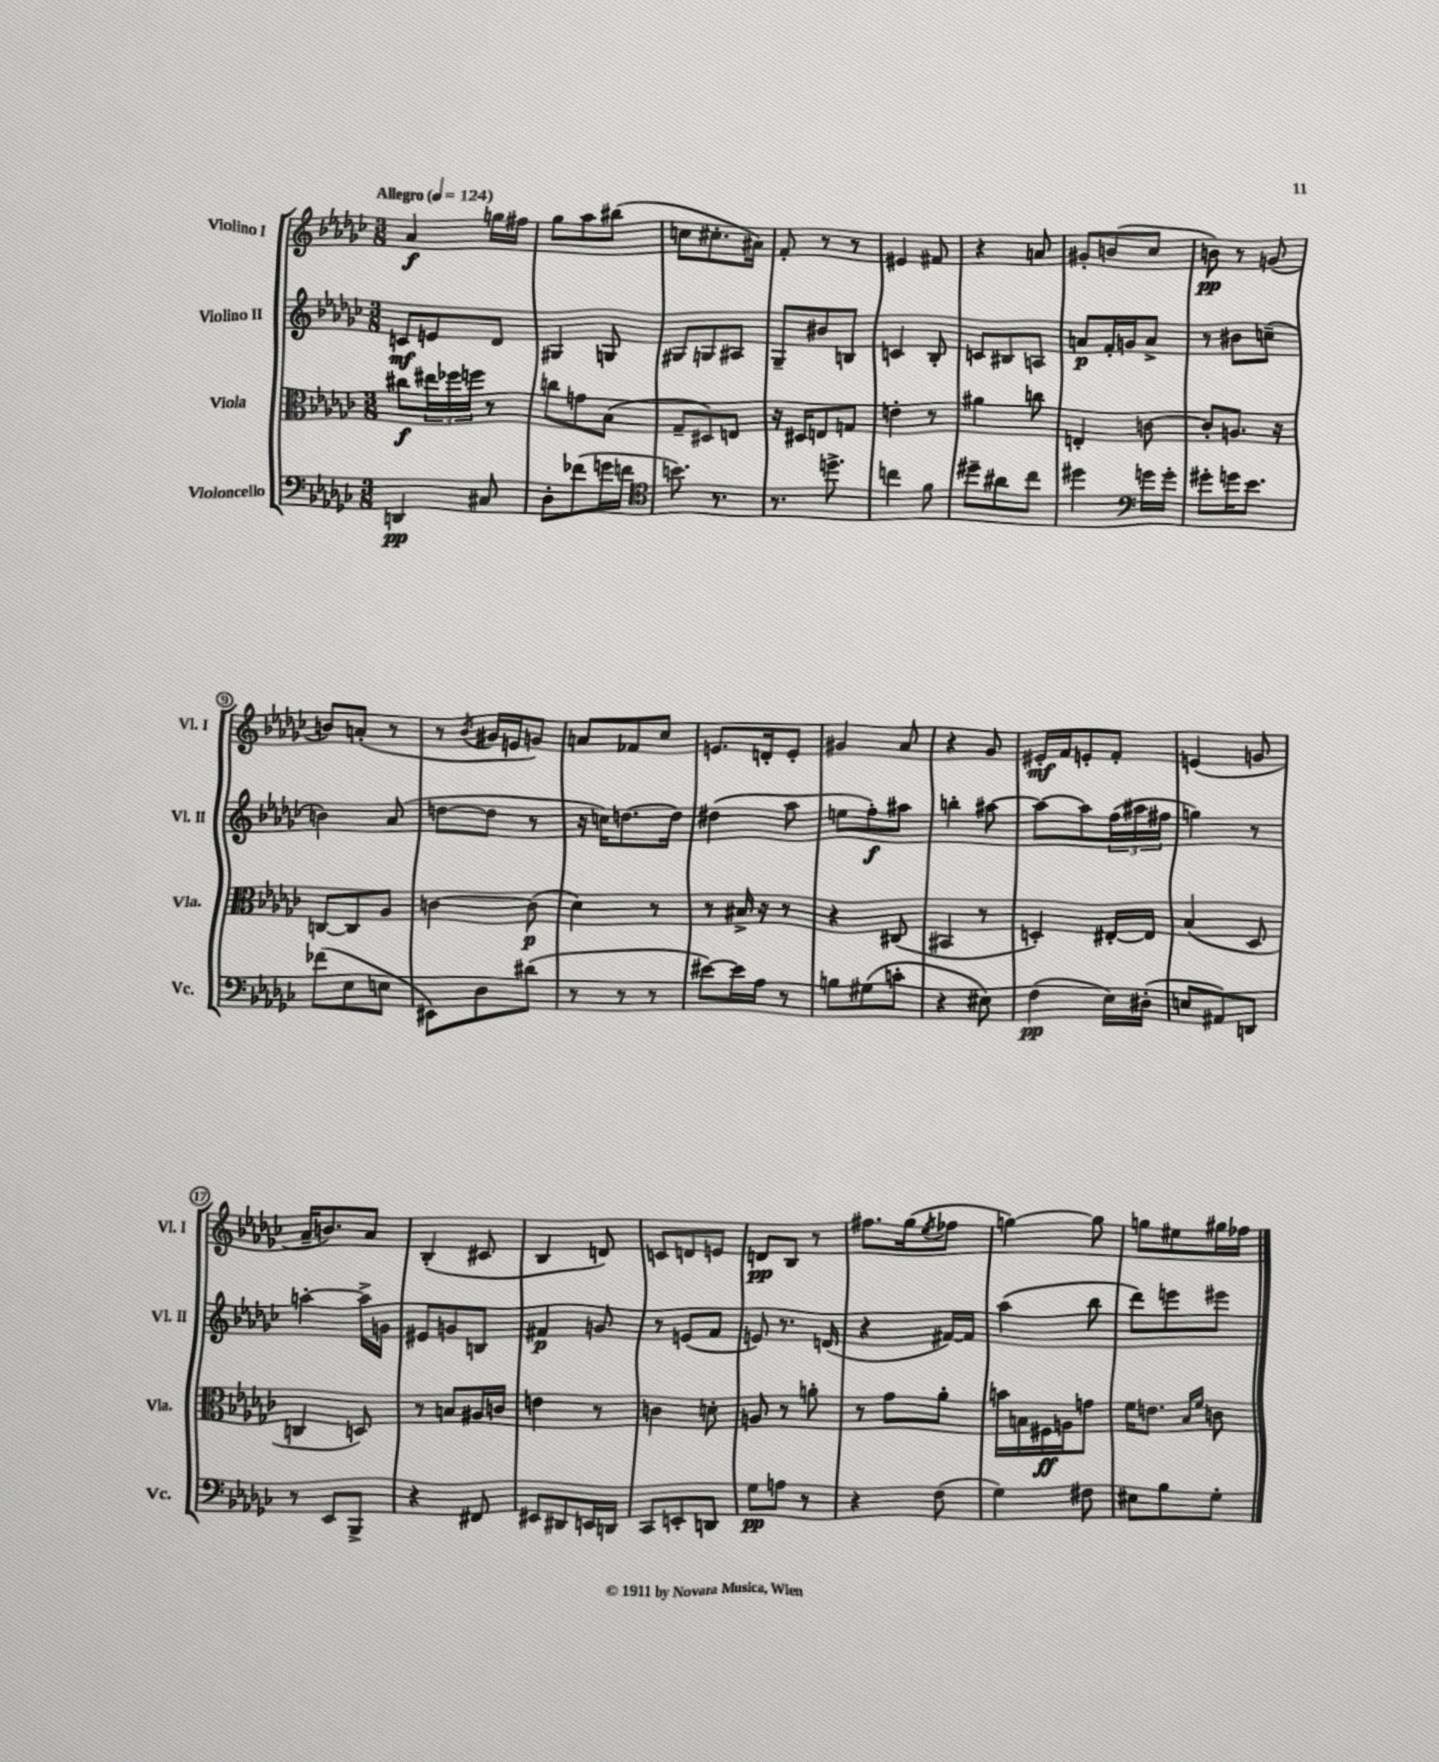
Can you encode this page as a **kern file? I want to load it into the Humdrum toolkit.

**kern	**dynam	**kern	**dynam	**kern	**dynam	**kern	**dynam
*part4	*part4	*part3	*part3	*part2	*part2	*part1	*part1
*staff4	*staff4	*staff3	*staff3	*staff2	*staff2	*staff1	*staff1
*I"Violoncello	*	*I"Viola	*	*I"Violino II	*	*I"Violino I	*
*I'Vc.	*	*I'Vla.	*	*I'Vl. II	*	*I'Vl. I	*
*clefF4	*	*clefC3	*	*clefG2	*	*clefG2	*
*k[b-e-a-d-g-c-]	*	*k[b-e-a-d-g-c-]	*	*k[b-e-a-d-g-c-]	*	*k[b-e-a-d-g-c-]	*
*M3/8	*	*M3/8	*	*M3/8	*	*M3/8	*
*MM124	*	*MM124	*	*MM124	*	*MM124	*
=1	=1	=1	=1	=1	=1	=1	=1
!	!	!	!	!	!	!LO:TX:a:B:t=Allegro	!
4DDn/	pp	8cc#X\L	f	8cn/L	mf	4a-/	f
.	.	24ee#X\L	.	8en/	.	.	.
.	.	24ff-X\	.	.	.	.	.
.	.	24ffn\JJ	.	.	.	.	.
8C#X/	.	8r	.	8d-/J	.	16ggn\LL	.
.	.	.	.	.	.	16ff#X\JJ	.
=2	=2	=2	=2	=2	=2	=2	=2
8D-'\L	.	8ccn\L	.	4G#X/	.	8gg-\L	.
(8f-X\	.	8gn\	.	.	.	8aa-\	.
16gn\L	.	(8B-\J	.	8Gn/	.	(8bb#X\J	.
16fn\JJ	.	.	.	.	.	.	.
=3	=3	=3	=3	=3	=3	=3	=3
*clefC4	*	*	*	*	*	*	*
8.bn\)	.	8G-~/L	.	8G#X/L	.	8ccn\L	.
.	.	8D#X/)	.	8Gn/	.	8.cc#X'\	.
8.r	.	.	.	.	.	.	.
.	.	8En/J	.	8A#X/J	.	.	.
.	.	.	.	.	.	16a#X\Jk)	.
=4	=4	=4	=4	=4	=4	=4	=4
8.r	.	16r	.	8G-~/L	.	8f'/	.
.	.	16D#X/KL	.	.	.	.	.
.	.	8En/	.	8b#X/	.	8r	.
8.ddn^\	.	.	.	.	.	.	.
.	.	8Gn/J	.	8Bn/J	.	8r	.
=5	=5	=5	=5	=5	=5	=5	=5
4ccn\	.	4en'\	.	4cn/	.	4e#X/	.
8f\	.	8r	.	8B-'/	.	8f#X/	.
=6	=6	=6	=6	=6	=6	=6	=6
8dd#X~\L	.	4a#X\	.	8cn/L	.	4r	.
8a#X\	.	.	.	8B#X/	.	.	.
8cc-\J	.	8ccn\	.	8An/J	.	8an/	.
=7	=7	=7	=7	=7	=7	=7	=7
4dd#X\	.	4En'/	.	8an/L	p	8g#X'/L	.
.	.	.	.	16f'/L	.	(8bn/	.
.	.	.	.	16gn/J	.	.	.
*clefF4	*	*	*	*	*	*	*
16gn\LL	.	[8cn\	.	8a^/J	.	8cc-/J	.
16g'\JJ	.	.	.	.	.	.	.
=8	=8	=8	=8	=8	=8	=8	=8
8g#X'\L	.	8c'/L]	.	8r	.	8bn\)	pp
16gn\K	.	8.An/J	.	8b#X\L	.	8r	.
8.e-\J	.	.	.	.	.	.	.
.	.	.	.	(8ccn~\J	.	(8gn/	.
.	.	16r	.	.	.	.	.
!!LO:LB:g=z
=9	=9	=9	=9	=9	=9	=9	=9
(8f-X\L	.	[8Cn/L	.	4bn\)	.	8bn/L)	.
8E-\	.	8C/]	.	.	.	(8an'/J	.
8En\J	.	8A-/J	.	(8a-/	.	8r	.
=10	=10	=10	=10	=10	=10	=10	=10
8EE#X\L)	.	[4cn\	.	[8ddn\L	.	8r	.
.	.	.	.	.	.	8qb-/	.
8D-\	.	.	.	8dd\J]	.	16g#X/LL	.
.	.	.	.	.	.	16en/J	.
(8d#X\J	.	(8c\]	p	8r	.	8gn/J)	.
=11	=11	=11	=11	=11	=11	=11	=11
8r	.	4d-\)	.	16r	.	8an/L	.
.	.	.	.	16ccn\KL)	.	.	.
8r	.	.	.	[8.ddn\	.	8f-X/	.
8r	.	8r	.	.	.	8cc-/J	.
.	.	.	.	16dd\Jk]	.	.	.
=12	=12	=12	=12	=12	=12	=12	=12
[8e#X\L)	.	8r	.	(4dd#X\	.	8.en/L	.
16e#\L]	.	16B#X^/	.	.	.	.	.
16A-\JJ	.	16r	.	.	.	16dn'/k	.
8r	.	8r	.	8aa-\	.	8e'/J	.
=13	=13	=13	=13	=13	=13	=13	=13
8Bn\L	.	4r	.	8een\L	.	4g#X/	.
(8G#X\	.	.	.	8ff'\)	f	.	.
8cn'\J	.	(8C#X/	.	8aa#X\J	.	8a-/	.
=14	=14	=14	=14	=14	=14	=14	=14
4r	.	4BB#X/	.	4bbn'\	.	4r	.
8E#X\)	.	8r	.	[8aa#X\	.	8g-/	.
=15	=15	=15	=15	=15	=15	=15	=15
(4F\	pp	4Dn'/)	.	8aa#\L_	.	16e#X'/LL	mf
.	.	.	.	.	.	16f/J	.
.	.	.	.	8aa#\]	.	8en'/	.
16E-\LL)	.	[16E#X'/LL	.	(24ff\L	.	8f'/J	.
.	.	.	.	24aa#X\	.	.	.
(16D#X'\JJ	.	16E#/JJ]	.	.	.	.	.
.	.	.	.	24ff#X\JJ	.	.	.
=16	=16	=16	=16	=16	=16	=16	=16
8En/L	.	(4B-/	.	4ggn\)	.	(4en/	.
8AA#X/)	.	.	.	.	.	.	.
8DDn/J	.	8D-/	.	8r	.	8gn/	.
!!LO:LB:g=z
=17	=17	=17	=17	=17	=17	=17	=17
8r	.	4Cn/	.	[4aan'\	.	16a-~/KL	.
.	.	.	.	.	.	8.bn/)	.
8EE-/L	.	.	.	.	.	.	.
8BBB-^/J	.	8Dn/)	.	16aa^\LL]	.	8a-/J	.
.	.	.	.	16gn\JJ	.	.	.
=18	=18	=18	=18	=18	=18	=18	=18
4r	.	8r	.	8e#X/L	.	(4B-'/	.
.	.	8Bn/L	.	8gn/	.	.	.
8FF#X/	.	16A#X/L	.	8Bn/J	.	8c#X/	.
.	.	16cn/JJ	.	.	.	.	.
=19	=19	=19	=19	=19	=19	=19	=19
8EE#X/L	.	4en\	.	4f#X/	p	4B-/	.
8DD#X/	.	.	.	.	.	.	.
16EEn/L	.	8r	.	8gn/	.	8dn/)	.
16DDn/JJ	.	.	.	.	.	.	.
=20	=20	=20	=20	=20	=20	=20	=20
8CC-/L	.	4cn\	.	8r	.	8cn/L	.
8EEn'/	.	.	.	(8en/L	.	8dn/	.
8DDn/J	.	8dn'\	.	8f/J	.	8en/J	.
=21	=21	=21	=21	=21	=21	=21	=21
8G-\L	pp	8An/	.	8en/)	.	8dn/L	pp
8An\J	.	8r	.	8.r	.	8B-/J	.
8r	.	8an'\	.	.	.	8r	.
.	.	.	.	(16dn/	.	.	.
=22	=22	=22	=22	=22	=22	=22	=22
4r	.	8r	.	4r	.	8.ff#X\L	.
.	.	8g-\L	.	.	.	.	.
.	.	.	.	.	.	(16gg-\k	.
.	.	.	.	.	.	8qee-/	.
(8F\	.	8a-'\J	.	[16f#X/LL)	.	8ff-X\J	.
.	.	.	.	16f#/JJ]	.	.	.
=23	=23	=23	=23	=23	=23	=23	=23
4G-\)	.	16bn\LL	.	(4aa-\	.	[4ggn\)	.
.	.	16Bn\	.	.	.	.	.
.	.	16F#X\	ff	.	.	.	.
.	.	16An\J	.	.	.	.	.
8F#X\	.	8gn\J	.	8bb-\	.	8gg\]	.
=24	=24	=24	=24	=24	=24	=24	=24
8E#X\L	.	16f\KL	.	8ddd-\L)	.	8ggn\L	.
.	.	8.en\J	.	.	.	.	.
8B-\	.	.	.	8eeen\	.	8ee#X\	.
.	.	16qqB-/LL	.	.	.	.	.
.	.	16qqf/JJ	.	.	.	.	.
8G-'\J	.	8cn\	.	8eee#X\J	.	16gg#X\L	.
.	.	.	.	.	.	16ff-X\JJ	.
==	==	==	==	==	==	==	==
*-	*-	*-	*-	*-	*-	*-	*-
